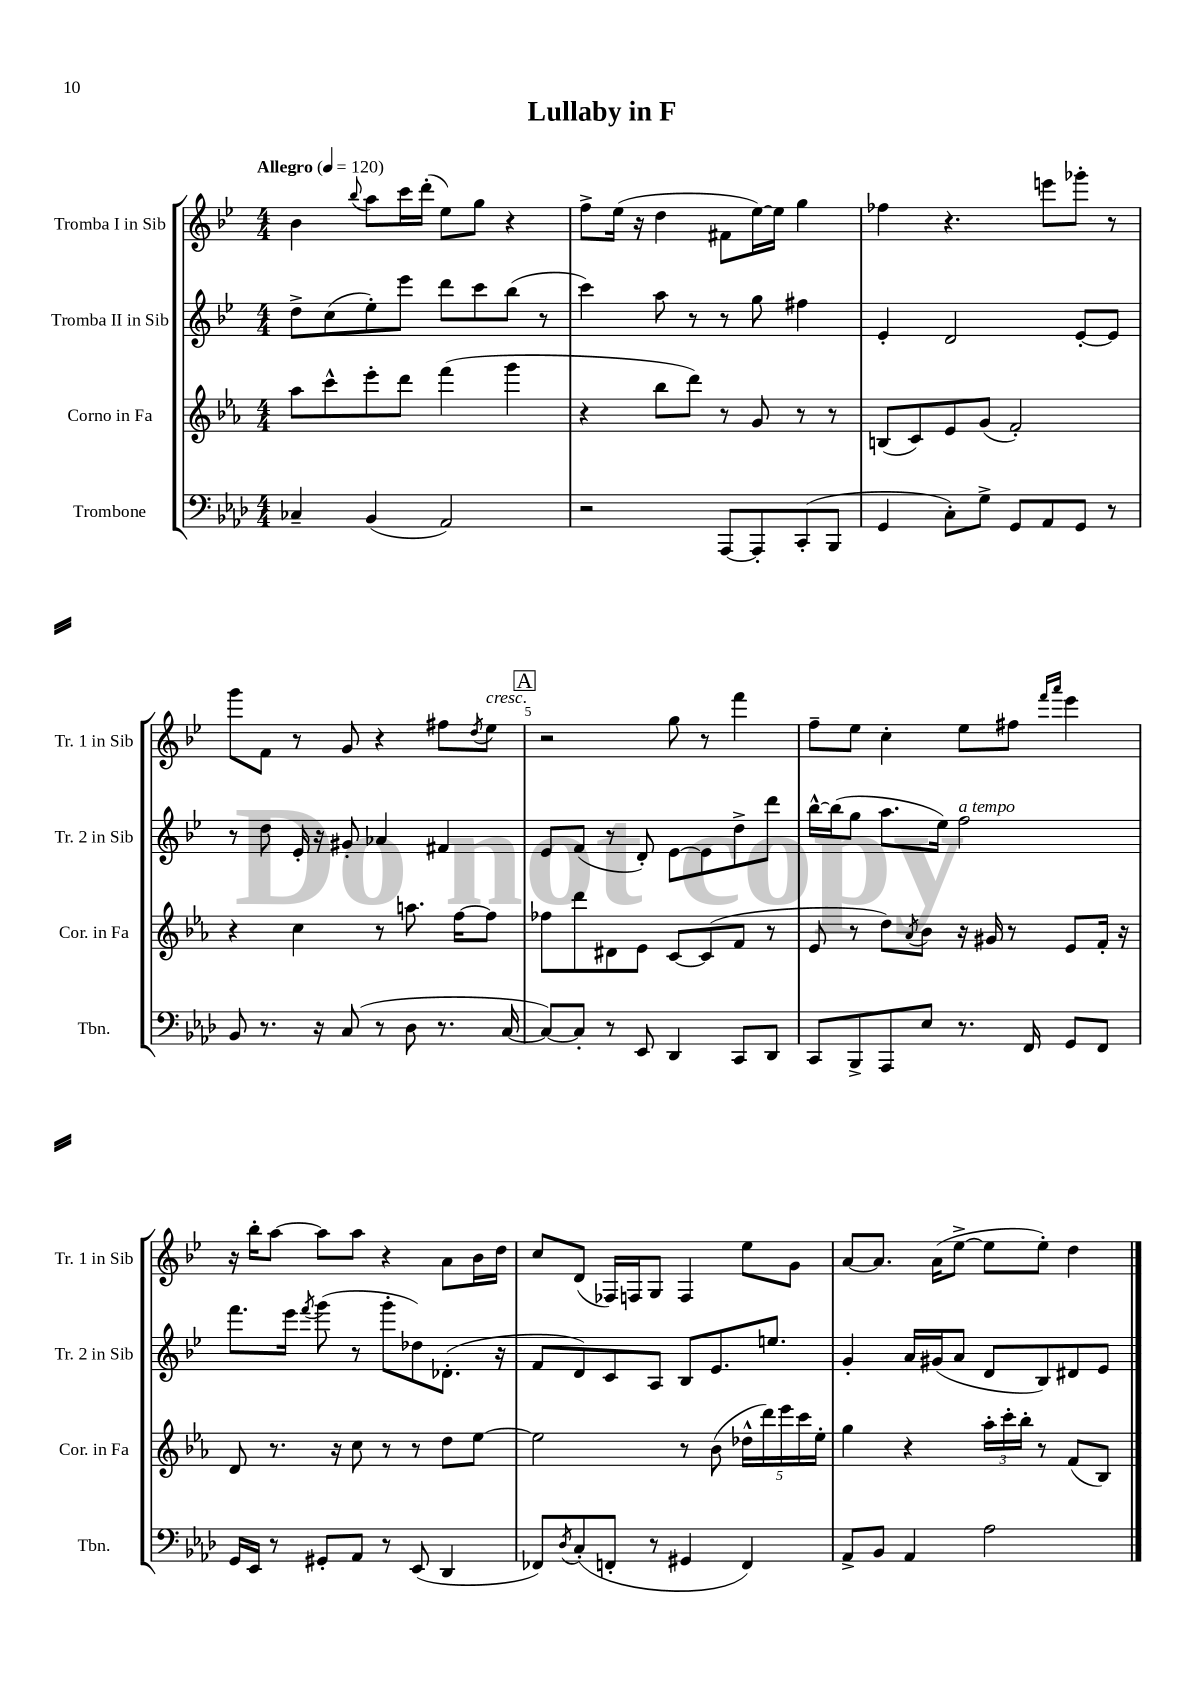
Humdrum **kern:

**kern	**kern	**kern	**kern
*staff4	*staff3	*staff2	*staff1
*clefF4	*clefG2	*clefG2	*clefG2
*k[b-e-a-d-]	*k[b-e-a-]	*k[b-e-]	*k[b-e-]
*M4/4	*M4/4	*M4/4	*M4/4
*MM120	*MM120	*MM120	*MM120
4C-~	8aa-	8dd^	4b-
.	8ccc^^	(8cc	.
.	.	.	8qqbb-
(4BB-	8eee-'	8ee-')	8aa
.	8ddd	8eee-	16ccc
.	.	.	(16ddd'
2AA-)	(4fff	8ddd	8ee-)
.	.	8ccc	8gg
.	4ggg	(8bb-	4r
.	.	8r	.
=	=	=	=
2r	4r	4ccc)	8ff^
.	.	.	(16ee-
.	.	.	16r
.	8bb-	8aa	4dd
.	8ddd)	8r	.
[8AAA-	8r	8r	8f#
8AAA-']	8g	8gg	[16ee-)
.	.	.	16ee-]
(8CC'	8r	4ff#	4gg
8BBB-	8r	.	.
=	=	=	=
4GG	(8B	4e-'	4ff-
.	8c)	.	.
8C')	8e-	2d	4.r
8G^	(8g	.	.
8GG	2f')	.	.
8AA-	.	.	8eee
8GG	.	[8e-'	8ggg-'
8r	.	8e-]	8r
=	=	=	=
8BB-	4r	8r	8ggg
8.r	.	8dd	8f
.	4cc	16e-'	8r
16r	.	16r	.
(8C	.	8g#'	8g
8r	8r	4a-	4r
8D-	8.aa	.	.
8.r	.	4f#	8ff#
.	[16ff	.	.
.	.	.	8qdd
.	8ff]	.	8ee-
[16C	.	.	.
=	=	=	=
8C_)	8ff-	8e-	2r
8C']	8ddd	(8f	.
8r	8d#	8r	.
8EE-	8e-	8d')	.
4DD-	[8c	[8e-	8gg
.	(8c]	8e-]	8r
8CC	8f	8dd^	4fff
8DD-	8r	8ddd	.
=	=	=	=
8CC	8e-	[16bb-^^	8ff~
.	.	(16bb-]	.
8BBB-^	8r	8gg	8ee-
8AAA-	8dd)	8.aa	4cc'
.	8qa-	.	.
8E-	8b-	.	.
.	.	16ee-)	.
8.r	16r	2ff	8ee-
.	16g#	.	.
.	8r	.	8ff#
16FF	.	.	.
.	.	.	16qqfff
.	.	.	16qqaaa
8GG	8e-	.	4eee-
8FF	16f'	.	.
.	16r	.	.
=	=	=	=
16GG	8d	8.fff	16r
16EE-	.	.	16bb-'
8r	8.r	.	[8aa
.	.	16eee-	.
.	.	8qfff	.
8GG#'	.	(8ggg	8aa]
.	16r	.	.
8AA-	8cc	8r	8aa
8r	8r	8ggg'	4r
(8EE-	8r	8dd-)	.
4DD-	8dd	(8.d-'	8a
.	[8ee-	.	16b-
.	.	16r	16dd
=	=	=	=
8FF-)	2ee-]	8f	8cc
8qD-	.	.	.
(8C'	.	8d)	(8d
8FF'	.	8c	16F-)
.	.	.	16F
8r	.	8A	8G
4GG#	8r	8B-	4F
.	(8b-	8.e-	.
4FF)	20dd-^^	.	8ee-
.	20ddd)	.	.
.	.	8.ee	.
.	20eee-	.	.
.	.	.	8g
.	20ccc	.	.
.	20ee-'	.	.
=	=	=	=
8AA-^	4gg	4g'	[8a
8BB-	.	.	8.a]
4AA-	4r	16a	.
.	.	(16g#	(16a
.	.	8a	[8ee-^
2A-	24aa-'	8d	8ee-]
.	24ccc'	.	.
.	24bb-'	.	.
.	8r	8B-)	8ee-')
.	(8f	8d#	4dd
.	8B-)	8e-	.
==	==	==	==
*-	*-	*-	*-
